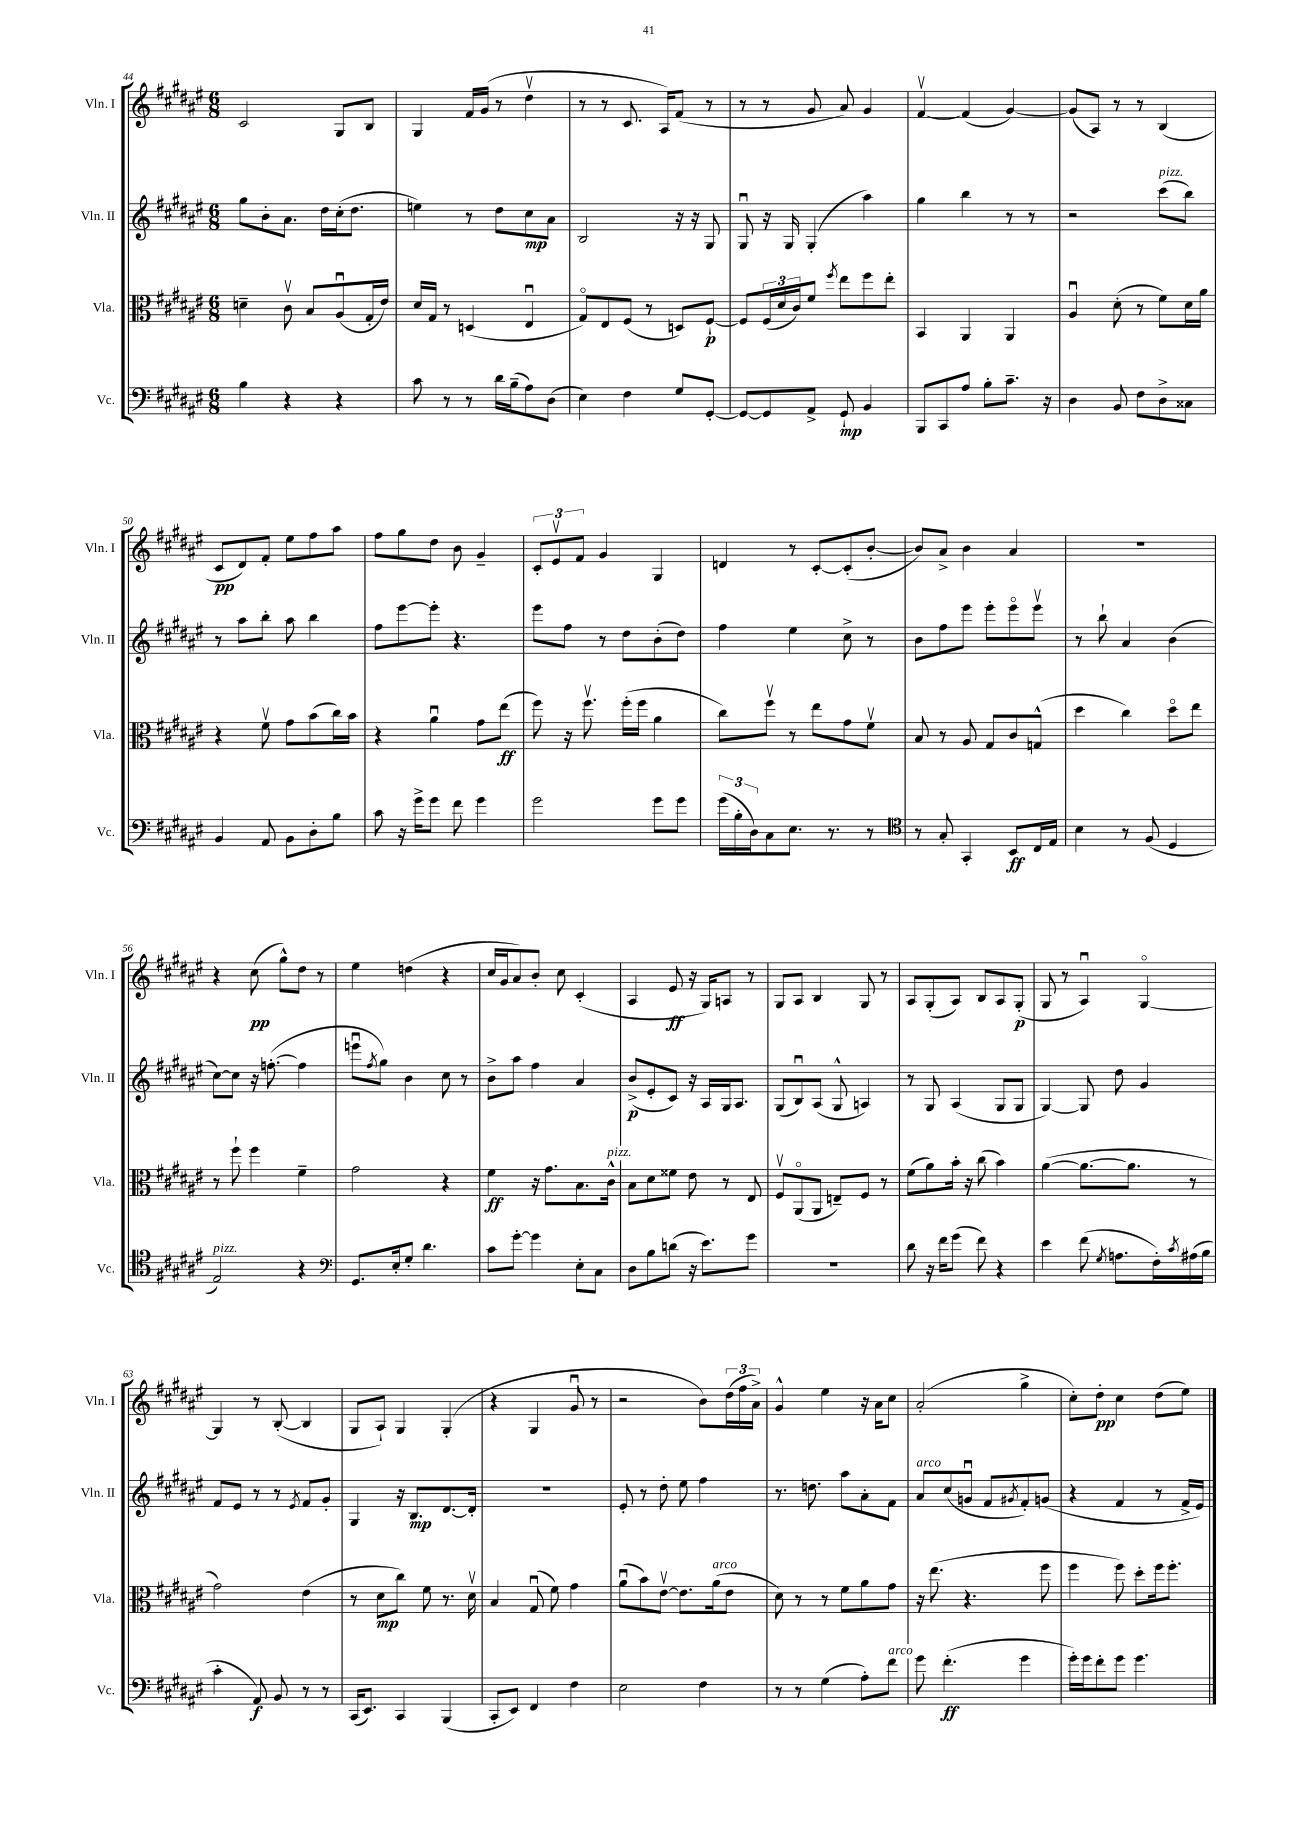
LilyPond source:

<<
\new StaffGroup <<
\new Staff = "s0" \with { instrumentName = "Vln. I" shortInstrumentName = "Vln. I" } {
    \clef treble \key fis \major \numericTimeSignature \time 6/8
    cis'2 gis8 b8 |
    gis4 fis'16 gis'16( r8 dis''4\upbow |
    r8 r8 cis'8. ais16) fis'8( r8 |
    r8 r8 gis'8 ais'8) gis'4 |
    fis'4~\upbow fis'4( gis'4~) |
    gis'8( ais8) r8 r8 b4( |
    cis'8\pp dis'8) fis'8-. eis''8 fis''8 ais''8 |
    fis''8 gis''8 dis''8 b'8 gis'4-- |
    \tuplet 3/2 { cis'8-. eis'8\upbow fis'8 } gis'4 gis4 |
    d'4 r8 cis'8~-. cis'8-.( b'8~-. |
    b'8) ais'8-> b'4 ais'4 |
    R2. |
    r4 cis''8\pp( gis''8-^) dis''8 r8 |
    eis''4 d''4( r4 |
    cis''16 gis'16 ais'8) b'8-. cis''8 cis'4-.( |
    ais4 eis'8\ff r16 gis16) a8 r8 |
    gis8 ais8 b4 gis8 r8 |
    ais8 gis8-.( ais8) b8 ais8 gis8-.\p( |
    gis8 r8 ais4\downbow) gis4~\flageolet |
    gis4 r8 b8~-.( b4 |
    gis8 ais8-!) gis4 gis4-.( |
    r4 gis4 gis'8\downbow r8 |
    r2 b'8) \tuplet 3/2 { dis''16( fis''16 ais'16->) } |
    gis'4-^ eis''4 r16 ais'16 cis''8 |
    ais'2-.( gis''4-> |
    cis''8-.) dis''8-.\pp cis''4 dis''8( eis''8) \bar "|." |
}
\new Staff = "s1" \with { instrumentName = "Vln. II" shortInstrumentName = "Vln. II" } {
    \clef treble \key fis \major \numericTimeSignature \time 6/8
    gis''8 b'8-. ais'8. dis''16 cis''16-.( dis''8. |
    e''4) r8 dis''8 cis''8\mp ais'8 |
    b2 r16 r16 gis8 |
    gis8\downbow r16 gis16 gis4-.( ais''4) |
    gis''4 b''4 r8 r8 |
    r2 cis'''8^\markup { \italic "pizz." }( b''8) |
    r8 ais''8 b''8-. ais''8 b''4 |
    fis''8 eis'''8~ eis'''8-. r4. |
    eis'''8 fis''8 r8 dis''8 b'8-.( dis''8) |
    fis''4 eis''4 cis''8-> r8 |
    b'8 fis''8 eis'''8 eis'''8-. eis'''8\flageolet eis'''8\upbow |
    r8 b''8-! ais'4 b'4( |
    cis''8~) cis''8 r16 f''8.~-.( f''4 |
    e'''8\downbow \acciaccatura { fis''8 } gis''8) b'4 cis''8 r8 |
    b'8-> ais''8 fis''4 ais'4 |
    b'8->\p( eis'8-. cis'8) r16 ais16 gis16 ais8. |
    gis8( b8\downbow) ais8( gis8-^ a4) |
    r8 gis8 ais4( gis8 gis8 |
    gis4~) gis8 dis''8 gis'4 |
    fis'8 eis'8 r8 r8 \acciaccatura { eis'8 } fis'8 gis'8-. |
    gis4 r16 b8.\mp dis'8.~ dis'16-. |
    R2. |
    eis'8-. r8 dis''8-. eis''8 fis''4 |
    r8. d''8. ais''8 ais'8-. fis'8 |
    ais'8^\markup { \italic "arco" } cis''8( g'8\downbow fis'8 \acciaccatura { gis'8 } fis'8-.) g'8( |
    r4 fis'4 r8 fis'16-> eis'16) \bar "|." |
}
\new Staff = "s2" \with { instrumentName = "Vla." shortInstrumentName = "Vla." } {
    \clef alto \key fis \major \numericTimeSignature \time 6/8
    d'4-- cis'8\upbow b8 ais8\downbow( gis16-. eis'16) |
    dis'16 gis16 r8 d4( eis4\downbow |
    gis8\flageolet) eis8 fis8( r8 d8) fis8~-!\p |
    fis8 \tuplet 3/2 { fis16( dis'16 cis'16) } fis'8 \acciaccatura { fis''8 } eis''8 fis''8 eis''8-. |
    b,4 ais,4 ais,4 |
    ais4\downbow dis'8-.( r8 fis'8) dis'16 ais'16 |
    r4 fis'8\upbow gis'8 b'8( cis''16) b'16 |
    r4 ais'4\downbow gis'8 eis''8\ff( |
    fis''8) r16 fis''8.\upbow fis''16-.( fis''16 ais'4 |
    cis''8) fis''8\upbow r8 eis''8 gis'8 fis'8\upbow |
    b8 r8 ais8 gis8 cis'8 g8-^( |
    dis''4 cis''4) dis''8\flageolet eis''8 |
    r8 fis''8-! fis''4 fis'4-- |
    gis'2 r4 |
    fis'4\ff r16 gis'8. b8. cis'16-^^\markup { \italic "pizz." } |
    b8 dis'8 fisis'8 eis'8 r8 eis8 |
    fis8\upbow ais,8\flageolet( ais,8 e8--) fis8 r8 |
    fis'8( ais'8) b'16-. r16 cis''8( b'4) |
    ais'4~( ais'8.~ ais'8. r8 |
    gis'2) eis'4( |
    r8 dis'8\mp cis''8) fis'8 r8. dis'16\upbow |
    b4 gis8\downbow( fis'8) gis'4 |
    ais'8\downbow( b'8) eis'8~\upbow eis'8. ais'16^\markup { \italic "arco" }( eis'8 |
    dis'8) r8 r8 fis'8 ais'8 gis'8 |
    r16 eis''8.( r4. fis''8 |
    fis''4 fis''8) dis''8-. fis''16 fis''8.-. \bar "|." |
}
\new Staff = "s3" \with { instrumentName = "Vc." shortInstrumentName = "Vc." } {
    \clef bass \key fis \major \numericTimeSignature \time 6/8
    b4 r4 r4 |
    cis'8 r8 r8 dis'16 b16--( ais8) dis8( |
    eis4) fis4 gis8 gis,8~-. |
    gis,8~ gis,8 ais,8-> gis,8-!\mp b,4 |
    b,,8 cis,8 ais8 b8-. cis'8.-- r16 |
    dis4 b,8 fis8 dis8-> cisis8 |
    b,4 ais,8 b,8 dis8-. b8 |
    cis'8 r16 gis'16-> gis'8 fis'8 gis'4 |
    gis'2 gis'8 gis'8 |
    \tuplet 3/2 { gis'16( b16-. dis16) } cis8 eis8. r8. r8 |
    \clef tenor r8 gis8-. gis,4-. b,8\ff cis16 eis16 |
    b4 r8 fis8( dis4 |
    eis2^\markup { \italic "pizz." }) r4 |
    \clef bass gis,8. eis16-. gis8-. dis'4. |
    cis'8 gis'8~-. gis'4 eis8-. cis8 |
    dis8 b8 d'8( r16 eis'8.) gis'8 |
    R2. |
    dis'8 r16 fis'16 gis'8( fis'8) r4 |
    eis'4 fis'8( \acciaccatura { gis8 } a8. fis16-.) \acciaccatura { cis'8 } ais16( b16 |
    cis'4-. ais,8\f) b,8 r8 r8 |
    cis,16( eis,8.) cis,4 b,,4( |
    cis,8-. eis,8) fis,4 fis4 |
    eis2 fis4 |
    r8 r8 gis4( ais8-.) fis'8^\markup { \italic "arco" } |
    gis'8 fis'4.-.\ff( gis'4 |
    gis'16-.) gis'16 fis'8-. gis'8 gis'4. \bar "|." |
}
>>
>>
\layout { \context { \Score currentBarNumber = #44 } }
